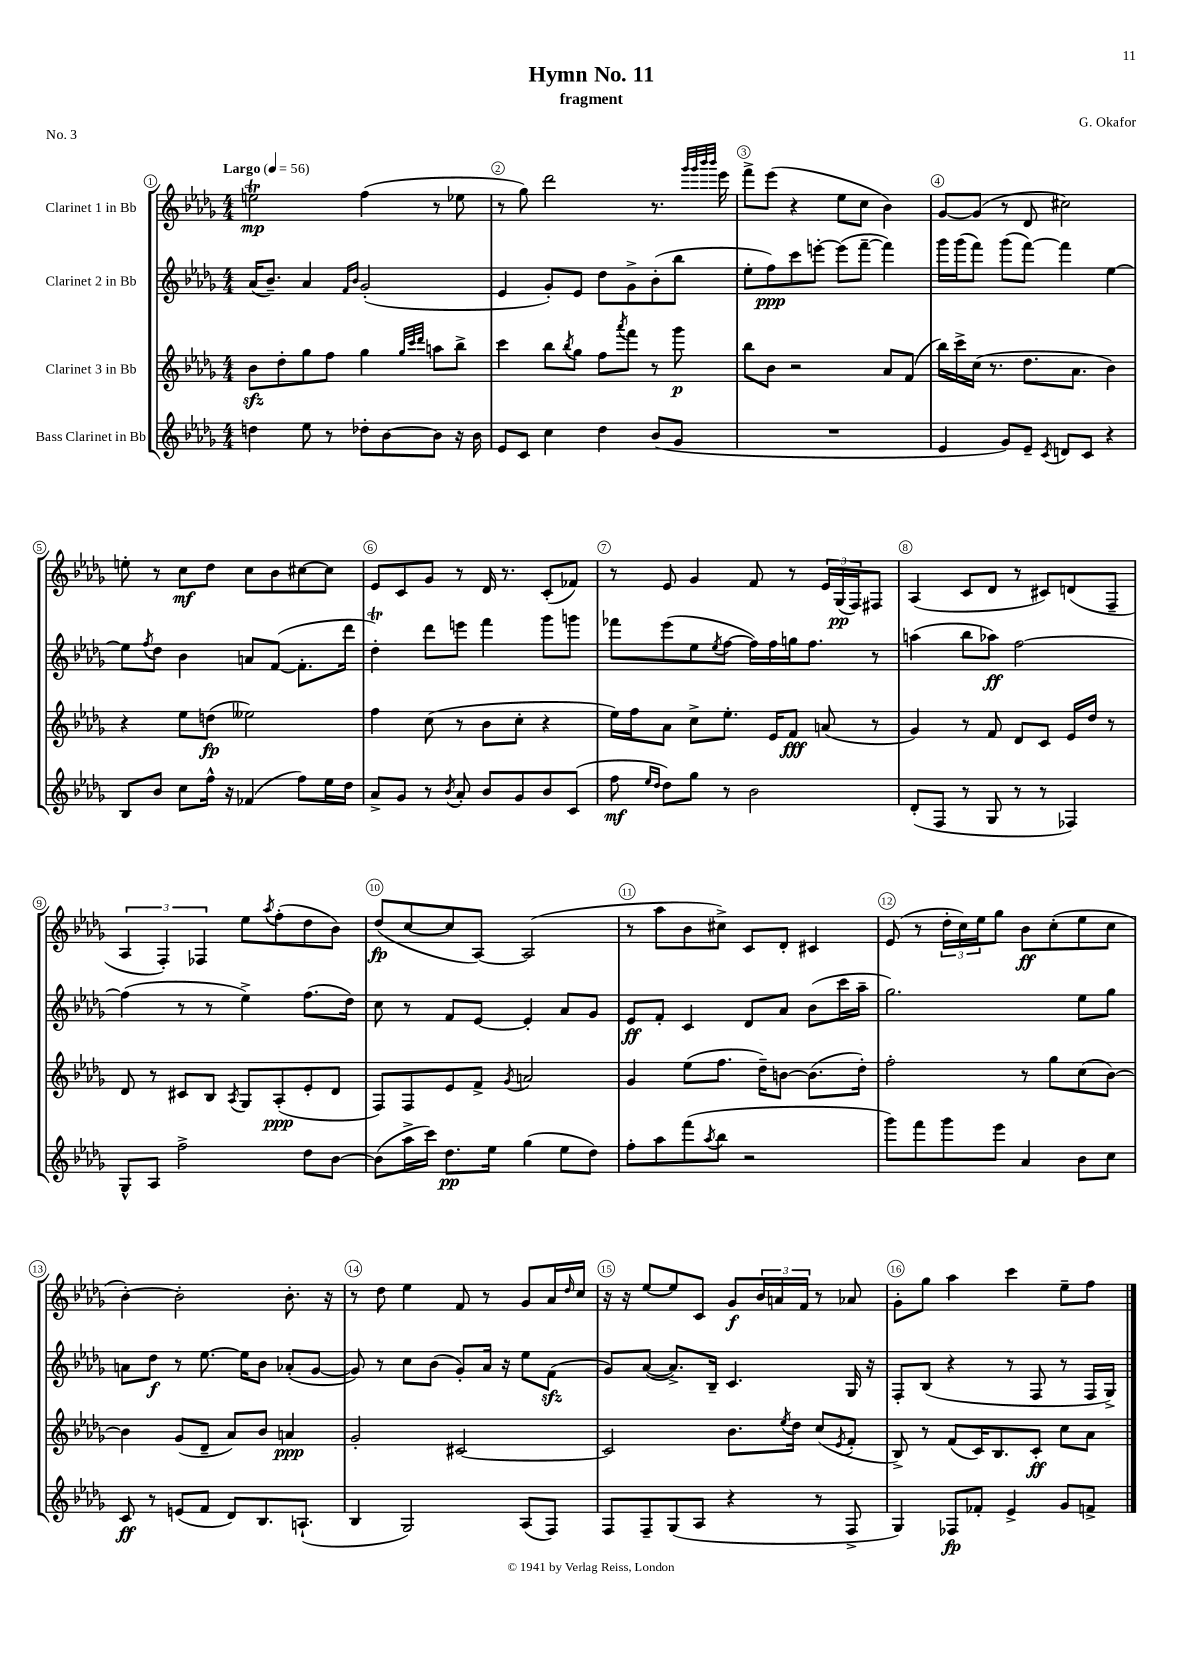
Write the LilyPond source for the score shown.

\header { title = "Hymn No. 11" composer = "G. Okafor" subtitle = "fragment" piece = "No. 3" }
<<
\new StaffGroup <<
\new Staff = "s0" \with { instrumentName = "Clarinet 1 in Bb" } {
    \clef treble \key des \major \numericTimeSignature \time 4/4 \tempo "Largo" 4 = 56
    e''2\trill\mp f''4( r8 ees''8 |
    r8 ges''8) des'''2 r8. \grace { ges'''32 ges'''32 bes'''32 bes'''32 } ees'''16 |
    f'''8-> ees'''8( r4 ees''8 c''8 bes'4) |
    ges'8~ ges'8( r8 des'8 cis''2) |
    e''8-. r8 c''8\mf des''8 c''8 bes'8 cis''8~ cis''8 |
    ees'8 c'8 ges'8 r8 des'16 r8. c'8-.( fes'8) |
    r8 ees'8 ges'4 f'8 r8 \tuplet 3/2 { ees'16 ges16\pp( f16) } fis8 |
    aes4( c'8 des'8 r8 cis'8) d'8( f8-- |
    \tuplet 3/2 { aes4 f4-.) fes4 } ees''8 \acciaccatura { aes''8 } f''8-.( des''8 bes'8) |
    des''8\fp( c''8~ c''8 aes8~) aes2( |
    r8 aes''8 bes'8 cis''8->) c'8 des'8-. cis'4 |
    ees'8( r8 \tuplet 3/2 { des''16-. c''16) ees''16 } ges''8 bes'8\ff c''8-.( ees''8 c''8 |
    bes'4~-.) bes'2-. bes'8.-. r16 |
    r8 des''8 ees''4 f'8 r8 ges'8 aes'16 \grace { des''16 } c''16 |
    r16 r16 ees''8~ ees''8 c'8 ges'8\f \tuplet 3/2 { bes'16 a'16 f'16 } r8 aes'8 |
    ges'8-. ges''8 aes''4 c'''4 ees''8-- f''8 \bar "|." |
}
\new Staff = "s1" \with { instrumentName = "Clarinet 2 in Bb" } {
    \clef treble \key des \major \numericTimeSignature \time 4/4
    aes'16( bes'8.--) aes'4 \grace { f'16 bes'16 } ges'2-.( |
    ees'4 ges'8-.) ees'8 des''8 ges'8-> bes'8-.( bes''8 |
    ees''8-. f''8\ppp) c'''8 e'''8~-. e'''8( f'''8~-- f'''4) |
    ges'''16 ges'''16( f'''8) ges'''8( f'''8~) f'''4 ees''4~ |
    ees''8 \acciaccatura { f''8 } des''8 bes'4 a'8 f'8~( f'8.-. des'''16 |
    des''4-.\trill) des'''8 e'''8 f'''4 ges'''8 g'''8 |
    fes'''8 ees'''8( ees''8 \acciaccatura { ees''8 } f''8~ f''16) f''16 g''16 f''8. r8 |
    a''4( bes''8 aes''8\ff) f''2~ |
    f''4( r8 r8 ees''4->) f''8.( des''16) |
    c''8 r8 f'8 ees'8~ ees'4-. aes'8 ges'8 |
    ees'8\ff f'8-. c'4 des'8 aes'8 bes'8( c'''16 aes''16-- |
    ges''2.) ees''8 ges''8 |
    a'8 des''8\f r8 ees''8.~ ees''16 bes'8 aes'8-.( ges'8~ |
    ges'8) r8 c''8 bes'8( ges'8-.) aes'16 r16 ees''8 f'8\sfz( |
    ges'8) aes'8~( aes'8.->) bes16-- c'4. ges16 r16 |
    f8-. bes8( r4 r8 f8 r8 f16 ges16->) \bar "|." |
}
\new Staff = "s2" \with { instrumentName = "Clarinet 3 in Bb" } {
    \clef treble \key des \major \numericTimeSignature \time 4/4
    bes'8\sfz des''8-. ges''8 f''8 ges''4 \grace { ges''32 c'''32 des'''32 } a''8 bes''8-> |
    c'''4 bes''8 \acciaccatura { bes''8 } ges''8 f''8 \acciaccatura { aes'''8 } f'''8 r8 ges'''8\p |
    bes''8 bes'8 r2 aes'8 f'8( |
    bes''16) c'''16-> c''16( r8. des''8. aes'8. bes'4) |
    r4 ees''8 d''8\fp( eeses''2) |
    f''4 c''8( r8 bes'8 c''8-. r4 |
    ees''16) f''16 aes'8 c''8-> ees''8.-. ees'16 f'8\fff a'8( r8 |
    ges'4) r8 f'8 des'8 c'8 ees'16 des''16 r8 |
    des'8 r8 cis'8 bes8 \acciaccatura { aes8 } ges8 aes8-.\ppp( ees'8-. des'8 |
    f8) f8 ees'8 f'8-> \acciaccatura { ges'8 } a'2 |
    ges'4 ees''8( f''8. des''16--) b'8~ b'8.( des''16-.) |
    f''2-. r8 ges''8 c''8( bes'8~) |
    bes'4 ges'8( des'8-- aes'8) bes'8 a'4\ppp |
    ges'2-. cis'2~ |
    cis'2 bes'8. \acciaccatura { ees''8 } des''16 c''8( \acciaccatura { ees'8 } f'8-. |
    bes8->) r8 f'8( c'16) bes8. c'8-.\ff c''8 aes'8 \bar "|." |
}
\new Staff = "s3" \with { instrumentName = "Bass Clarinet in Bb" } {
    \clef treble \key des \major \numericTimeSignature \time 4/4
    d''4 ees''8 r8 des''8-. bes'8~ bes'8 r16 bes'16 |
    ees'8 c'8 c''4 des''4 bes'8( ges'8 |
    R1 |
    ees'4 ges'8) ees'8-- \acciaccatura { c'8 } d'8 c'8 r4 |
    bes8 bes'8 c''8 f''16-^ r16 fes'4( f''8) ees''16 des''16 |
    aes'8-> ges'8 r8 \acciaccatura { bes'8 } aes'8-. bes'8 ges'8 bes'8 c'8( |
    f''8\mf \grace { ees''16 des''16 } des''8) ges''8 r8 bes'2 |
    des'8-.( f8 r8 ges8 r8 r8 fes4) |
    ges8-^ aes8 f''2-> des''8 bes'8~ |
    bes'8( aes''16-> c'''16) des''8.\pp ees''16 ges''4( ees''8 des''8) |
    f''8-. aes''8 f'''8( \acciaccatura { aes''8 } bes''8 r2 |
    ges'''8) f'''8 ges'''8 ees'''8 aes'4 bes'8 c''8 |
    c'8\ff r8 e'8( f'8 des'8) bes8. a8.-!( |
    bes4 ges2) aes8( f8) |
    f8 f8-- ges8( aes8 r4 r8 f8-> |
    ges4) fes8\fp fes'8-. ees'4-> ges'8 f'8-> \bar "|." |
}
>>
>>
\layout { \context { \Score \override BarNumber.break-visibility = ##(#f #t #t) barNumberVisibility = #all-bar-numbers-visible \override BarNumber.stencil = #(make-stencil-circler 0.1 0.3 ly:text-interface::print) } }
